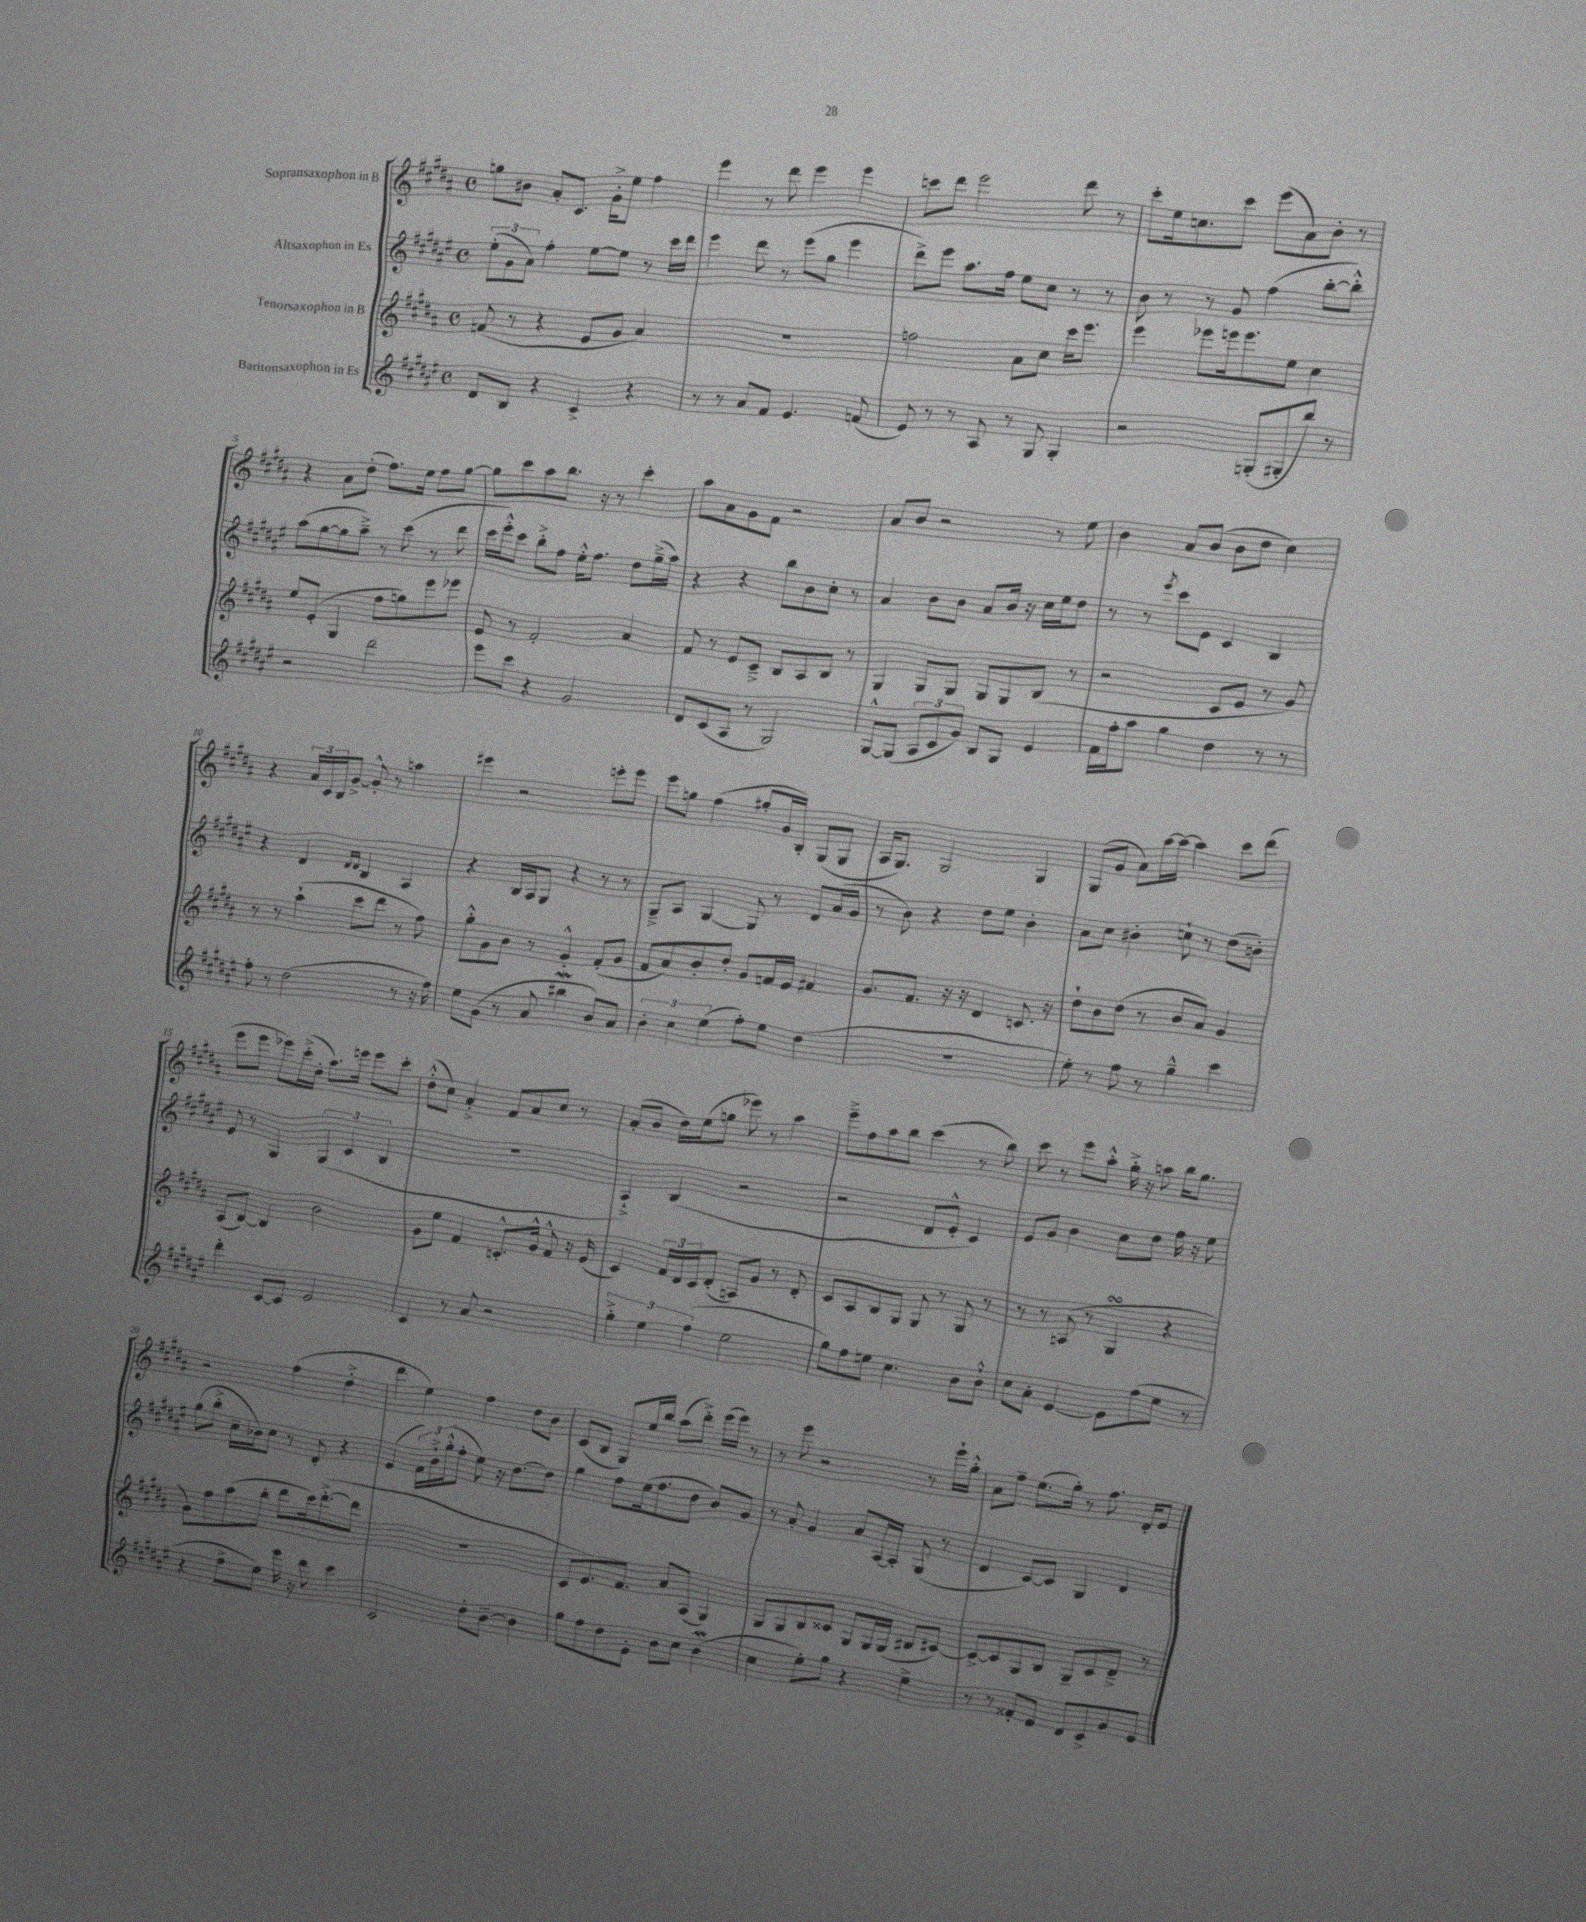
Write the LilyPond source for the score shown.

<<
\new StaffGroup <<
\new Staff = "s0" \with { instrumentName = "Sopransaxophon in B" } {
    \clef treble \key b \major \defaultTimeSignature \time 4/4
    g''8 bis'8 ais'8-. cis'8. gis'16-.-> e''8 fis''4 |
    e'''4 r8 dis'''8 e'''4 e'''4 |
    c'''8 dis'''8 e'''2 dis'''8 r8 |
    cis'''8-. e''16 c''8. cis'''8 e'''8( ais'8) b'8-. r8 |
    r4 ais'8 dis''8-.( fis''8.) e''16 fis''8 gis''8~ |
    gis''8 cis'''8 ais''8 b''8. r16 r8 cis'''4-. |
    ais''8 ais'8 gis'8 fis'8 r2 |
    ais'8 b'8 r2 r8 e''8 |
    b'4 ais'8 b'8( b'8 dis''8 cis''4) |
    r4 \tuplet 3/2 { ais'16 cis'16 b16 } gis'8~-> gis'8-.-^ r8 a''4 |
    eis'''4 r2 e'''8-. e'''8 |
    e'''8 g''8 fis''4( gis''8-. gis'16 b16-.) gis8( gis8 |
    ais16 gis8.) gis2 gis4 |
    gis8( gis'8 ais'8) ais''16~ ais''16~ ais''4 cis'''8 dis'''8( |
    e'''8 e'''8 ees'''8) cis'''16-.->( dis''16-. ais''8.) e'''16 e'''8 cis'''8-. |
    dis''8-.-^( cis''8) ais'4-.-> fis'8 ais'8 cis''8 r8 |
    ais'8-.( b'8 dis''16) e''16( g''8 ees'''8) r8 ais''4 |
    e'''8---> fis''8 ais''8 b''8 cis'''4( r8 b''8) |
    cis'''8 r8 e'''8 ais''8-.-^ gis''16-.-> r16 a''8 b''16 gis''8. |
    r2 fis''4( dis''4-.-> |
    dis'''4 e''4) fis''4 dis''8 b'8 |
    cis'8( b8 gis8) e''16 b''16 ais''8( dis'''8-.->) e'''16( e'''16) r8 |
    r8 e'''8 r2 r8 e'''16-! gis''16-.-^ |
    ais'8 fis''8-- e''8.( gis''16-.) r8 fis''8. dis'16-. e'8 \bar "|." |
}
\new Staff = "s1" \with { instrumentName = "Altsaxophon in Es" } {
    \clef treble \key fis \major \defaultTimeSignature \time 4/4
    \tuplet 3/2 { eis''8-.( gis'8 ais'8) } fis''4-. eis''8~ eis''8 r8 cis'''16 dis'''16 |
    eis'''4 dis'''8 r8 eis'''8( gis''8 eis'''4 |
    dis'''8->) eis'''8 ais''8. fis''16 eis''8 cis''8 r8 r8 |
    b'8 r8 r8 gis'8 fis''4( b''8~-. b''8-.-^) |
    ais''8( gis''8~ gis''8 ais''8--->) r8 cis'''8( r8 dis'''8 |
    cis'''16 eis'''16-.-^) cis'''8 b''8-.-> fis''8 eis''16-.-^ fis''8. dis''8 gis''16--->( ais''16) |
    r4 r4 b''8 b'8 cis''8-. r8 |
    ais'4 b'8 b'8 ais'8 b'16 r16 cis''16 eis''16 dis''8 |
    r8 r8 \acciaccatura { eis'''8 } cis'''8 eis'8 cis'4 b4 |
    r4 dis'4 \grace { dis'16 dis'16 } b4 ais4 |
    r4 b16 ais16 gis8 r4 r8 r8 |
    gis8---> ais8 gis4~ gis8 r8 dis'8 ais'16( gis'16 |
    r8 b'8) r4 dis''8 eis''8 b'4-. |
    ais'8 cis''8 bis'4-. c''8-! r8 dis''8( b'8-.) |
    eis'8 r8 gis4 \tuplet 3/2 { gis4( cis'4 b4 } |
    r1 |
    ais4-!->) b4( r2 |
    r2 dis'8 eis'8-.-^ cis'4) |
    eis'8 gis'8 b'4 cis''8 dis''8 fis''16 r16 eis''8 |
    gis''8( b''8-.-> cis''16-- bes'16) cis''8 r8 dis'8-. r4 |
    eis'4( \tuplet 3/2 { fis'16) b'16-!-> gis''16-.-^( } fis''8-. eis''8) r16 dis''8.~ dis''8 |
    gis''4 fis''8 eis''16( fis''8. dis''8 b'8) gis'8 |
    r8 ais'8-. gis'4 ais'8 ais16~ ais16-. gis8( r8 |
    dis'4 cis'8~) cis'8 gis4 dis'4 \bar "|." |
}
\new Staff = "s2" \with { instrumentName = "Tenorsaxophon in B" } {
    \clef treble \key b \major \defaultTimeSignature \time 4/4
    f'8( r8 r4 e'8 gis'8 ais'4) |
    R1 |
    f''2 ais'8 cis''8 cis'''16 e'''8. |
    e'''4 ees'''8 e'''16 e'''8. e''8 cis''4 |
    e''8 e'8-.( gis4 fis''8 g''8) e'''8 ees'''8 |
    e'8 r8 fis'2-. ais'4 |
    fis'8 r8 e'8 cis'8---> b8 ais8 b8 r8 |
    gis4 gis8 gis8 gis8 gis8 b8( r8 |
    r2 cis'8 e'8 r8 gis'8) |
    r8 r8 ais''4-!( cis'''8 dis'''8 r8 fis''8) |
    gis''8-.-^ gis'8 b'8 r8 gis'4-.-^ fis'8-.( gis'8 |
    fis'8 ais'8) b'8-. dis''8-. gis'8 f'16 e'16 fis'4 |
    gis'8. fis'8. r16 r16 dis'4 c'8. r16 |
    dis''8-! b'8 dis''8( r8 b'8 ais'8) gis'4 |
    ais8( b8~) b4 b'2 |
    gis'8 e''8 fis'4 c'8.-.-^ gis'16-^ fis'8-^ r16 e'16( |
    cis'4) \tuplet 3/2 { fis'16 dis'16 cis'16 } dis'8-.( a8) gis'8 r8 dis'8-. |
    cis'8 ais8 b8 gis8 gis8 r8 gis8 r8 |
    r8 r8 a8( r8 gis4\turn r4 |
    gis'8) fis''8 ais''8( b''8-. dis'''8 cis'''16) dis'''8.~-.->( dis'''8 |
    R1 |
    cis'8 e'8.) fis'8. ais'8 ais8( gis4) |
    gis8 gis8 b8 cisis'8 gis8 gis16 gis16( bis8 cis'8~) |
    cis'8~-> cis'8 gis8 b8 gis8-- cis'8 dis'8---> r8 \bar "|." |
}
\new Staff = "s3" \with { instrumentName = "Baritonsaxophon in Es" } {
    \clef treble \key fis \major \defaultTimeSignature \time 4/4
    dis'8 b8 r4 cis'4-> r4 |
    r8 r8 ais'8 fis'8 eis'4. f'8( |
    eis'8) r8 r8 ais8 r8 gis8 gis4-. |
    r2 g8-.( gis8-. b''8) r8 |
    r2 dis'''2 |
    eis'''8 cis'''8 r4 gis'2 |
    dis'8 cis'8( ais8 r8 gis2) |
    gis8~-^ gis8( \tuplet 3/2 { ais8 cis'8 gis'8) } b8 gis8 eis'4 |
    fis'16 fis''16-. ais''8 gis''4 dis''4 r8 r8 |
    fis''8-. r8 dis''2( r8 r16 fis''16) |
    eis''8 gis'8( r8 ais'8 bis''4\mordent b'8) ais'8 |
    \tuplet 3/2 { b'4-. cis''4 eis''4( } fis''8-.) eis''8 dis''4( |
    r1 |
    eis''8-.) r8 fis''8 r8 gis''4---^ cis'''4 |
    dis'''4-. cis'8~ cis'8 eis'2 |
    cis'4 r8 ais'8 r2 |
    \tuplet 3/2 { gis''4-.-> eis''4 fis''4( } eis''2 |
    gis''8) fis''8 e''8 cis''4. b'8 b'8-!-^ |
    cis''8 ais'8-. eis'4~ eis'8 fis''8( eis''8 r8 |
    r4 fis''8-> eis''8) eis'''16 r16 dis'''8 cis'''4 |
    cis'2 dis''8-. b'8~-- b'4 |
    gis''8 fis''8 dis''8 eis'8-. b'8 cis''8 b'4\mordent( |
    cis''4 eis''8-.) gis''8 r4 eis''4-> |
    r8 r8 fisis'8-. eis'8 dis'8 cis'8-> gis'8 eis'8 \bar "|." |
}
>>
>>
